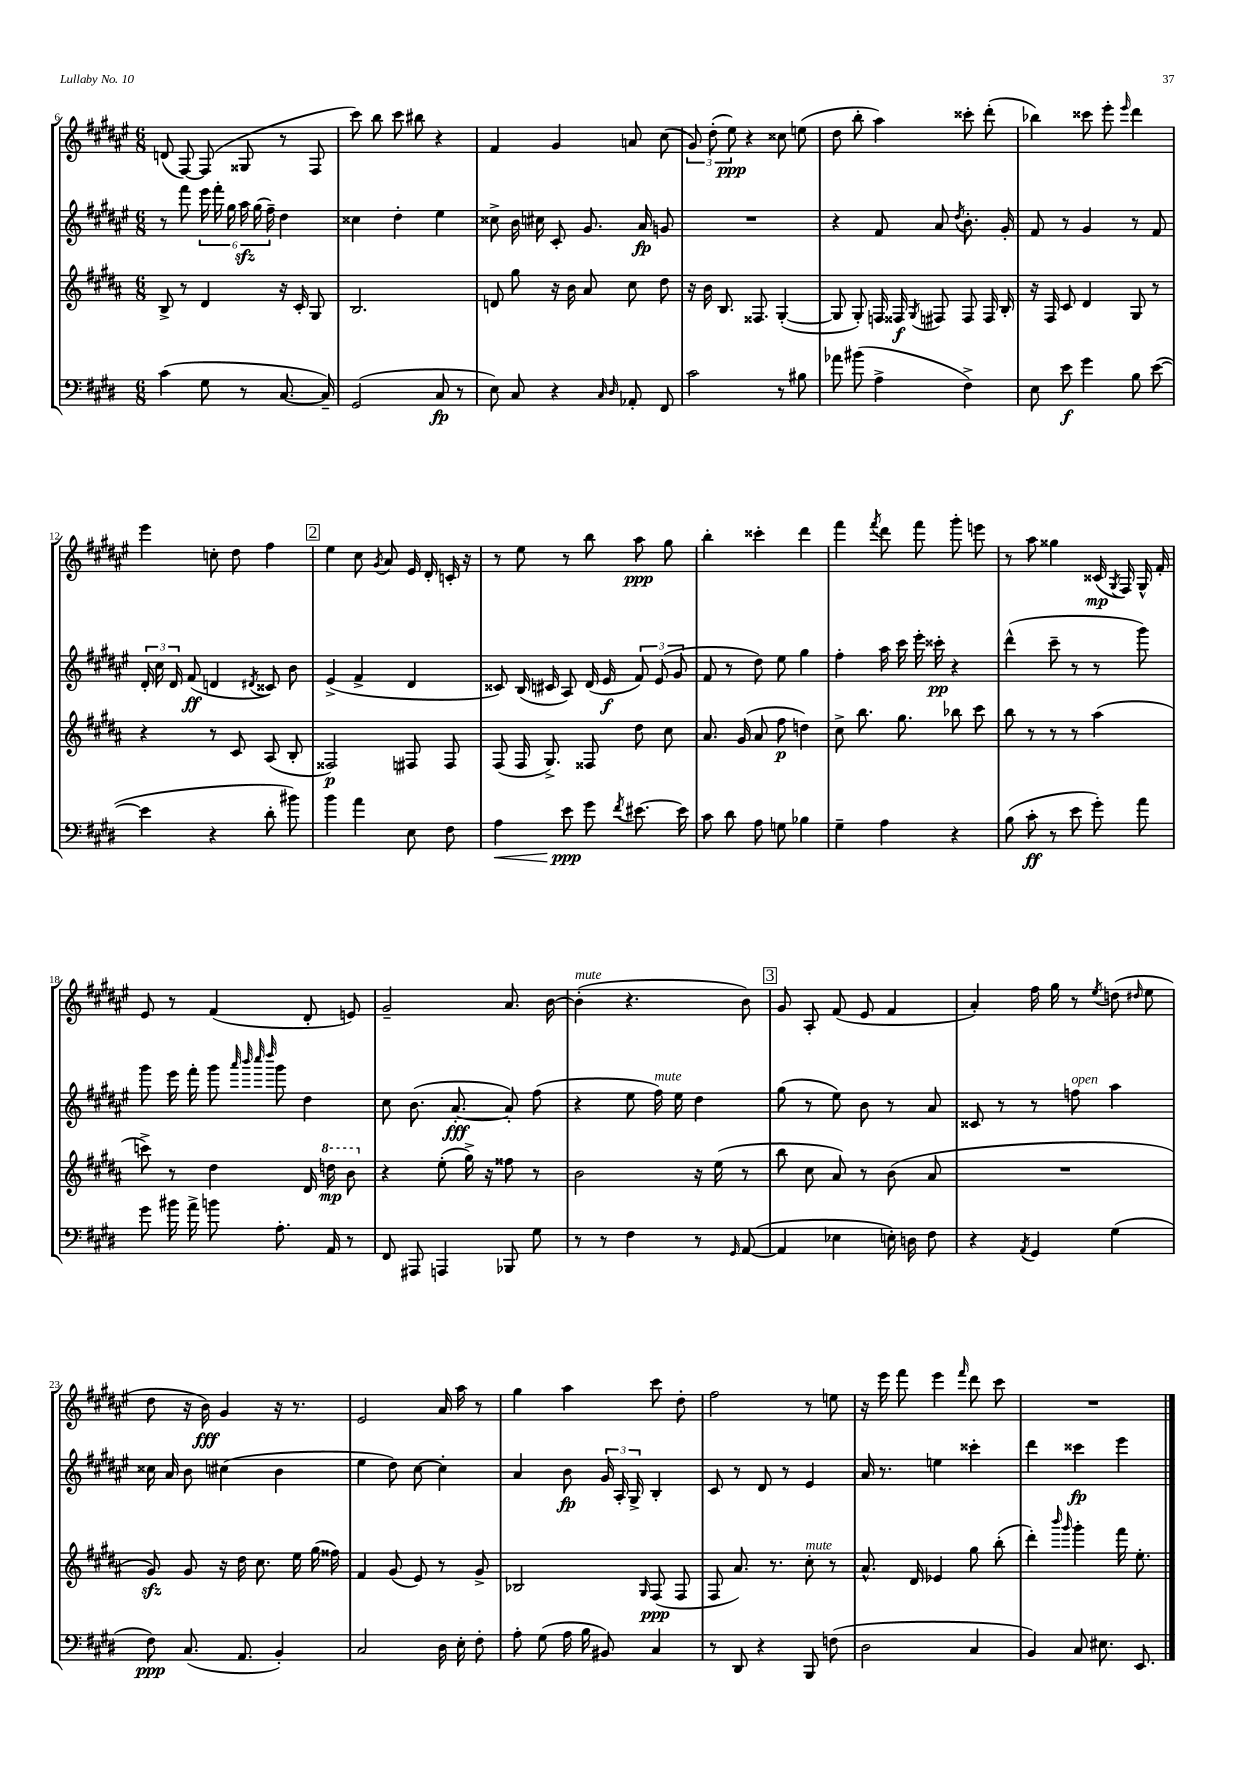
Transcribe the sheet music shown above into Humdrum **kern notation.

**kern	**kern	**kern	**kern
*staff4	*staff3	*staff2	*staff1
*clefF4	*clefG2	*clefG2	*clefG2
*k[f#c#g#d#]	*k[f#c#g#d#a#]	*k[f#c#g#d#a#e#]	*k[f#c#g#d#a#e#]
*M6/8	*M6/8	*M6/8	*M6/8
(4c#	8B^	8r	(8d
.	8r	8fff#	[8F#)
8G#	4d#	24eee#	(8F#]
.	.	24fff#'	.
.	.	24gg#	.
8r	.	24aa#	8G##
.	.	(24gg#	.
.	.	24ff#~)	.
[8.C#	16r	4dd#	8r
.	16c#'	.	.
.	8G#	.	8F#
16C#~])	.	.	.
=	=	=	=
(2GG#	2.B	4cc##	8ccc#)
.	.	.	8bb
.	.	4dd#'	8ccc#
.	.	.	8bb#
8C#	.	4ee#	4r
8r	.	.	.
=	=	=	=
8E)	8d	8cc##^	4f#
8C#	8gg#	16b	.
.	.	16cc#	.
4r	16r	8c#'	4g#
.	16b	.	.
.	8a#	8.g#	.
16qqC#	.	.	.
16qqD#	.	.	.
8AA-'	8cc#	.	8a
.	.	16a#	.
8FF#	8dd#	8g	(8cc#
=	=	=	=
2c#	16r	2.r	12g#)
.	16b	.	.
.	.	.	(12dd#'
.	8.B	.	.
.	.	.	12ee#)
.	.	.	4r
.	8.F##	.	.
8r	([4G#'	.	8cc##
8B#	.	.	(8ee
=	=	=	=
8a-	8G#]	4r	8dd#
(8b#	8G#')	.	8bb'
4A^	16F	8f#	4aa#)
.	16F##	.	.
.	8qG#	.	.
.	8F#	8a#	.
.	.	8qdd#	.
4F#^)	8F#	8.b'	8ccc##'
.	16F#	.	(8ddd#'
.	16B'	16g#'	.
=	=	=	=
8E	16r	8f#	4bb-)
.	16F#	.	.
8e	8c#	8r	.
4g#	4d#	4g#	8ccc##
.	.	.	8eee#'
.	.	.	16qqeee#
8B	8G#	8r	4ddd#
([8e	8r	8f#	.
=	=	=	=
4e]	4r	24d#'	4eee#
.	.	24cc#	.
.	.	24d#	.
.	.	(8f#	.
4r	8r	4d	8cc'
.	8c#	.	8dd#
.	.	8qd#	.
8d#'	(8A#	8c##)	4ff#
8b#)	8B'	8b	.
=	=	=	=
4b	2F##)	(4e#^	4ee#
4a	.	4f#^	8cc#
.	.	.	8qg#
.	.	.	8a#
8E	8F#	4d#	16e#
.	.	.	16d#'
8F#	8F#	.	16c'
.	.	.	16r
=	=	=	=
4A	(8F#	8c##)	8r
.	16F#	(16B	8ee#
.	8.G#^)	16c#	.
8e	.	8A#)	8r
8g#	8F##	(16d#	8bb
.	.	16e#	.
8qf#	.	.	.
[8.e#	8dd#	12f#)	8aa#
.	.	(12e#	.
.	8cc#	.	8gg#
.	.	12g#	.
16e#]	.	.	.
=	=	=	=
8c#	8.a#	8f#	4bb'
8d#	.	8r	.
.	(16g#	.	.
8A	8a#	8dd#)	4ccc##'
8G	8ff#	8ee#	.
4B-	4dd)	4gg#	4ddd#
=	=	=	=
4G#~	8cc#^	4ff#'	4fff#
.	8.bb	.	.
.	.	.	8qfff#
4A	.	16aa#	8ddd#
.	8.gg#	16ccc#	.
.	.	16eee#'	8fff#
.	.	16ccc##'	.
4r	8bb-	4r	8ggg#'
.	8ccc#	.	8eee
=	=	=	=
(8B	8bb	(4ddd#^^	8r
8c#'	8r	.	8aa#
8r	8r	8ccc#~	4gg##
8e	8r	8r	.
8g#')	(4aa#	8r	(16c##
.	.	.	8qG#
.	.	.	16F#)
8a	.	8ggg#)	16G#^^
.	.	.	16f#'
=	=	=	=
8g#	8ccc^)	8ggg#	8e#
16b#	8r	16eee#	8r
16a^	.	16fff#'	.
8b	4dd#	8ggg#	(4f#
.	.	32qqaaa#	.
.	.	32qqbbb	.
.	.	32qqcccc#	.
.	.	32qqdddd#	.
8.A'	.	8ggg#	.
.	16d#	4dd#	8d#'
16AA	16ddd	.	.
8r	8bb	.	8e)
=	=	=	=
8FF#	4r	8cc#	2g#~
8AAA#	.	(8.b	.
4AAA	(8ee'	.	.
.	.	[8.a#'	.
.	16gg#^)	.	.
.	16r	.	.
8BBB-	8ff##	8a#'])	8.a#
8G#	8r	(8ff#	.
.	.	.	[16b
=	=	=	=
8r	2b	4r	(4b']
8r	.	.	.
4F#	.	8ee#	4.r
.	.	16ff#)	.
.	.	16ee#	.
8r	16r	4dd#	.
.	(16ee	.	.
16qqGG#	.	.	.
([8AA	8r	.	8b)
=	=	=	=
4AA]	8bb	(8gg#	8g#
.	8cc#	8r	8A#'
4E-	8a#)	8ee#)	(8f#
.	8r	8b	8e#
16E')	(8b	8r	4f#
16D	.	.	.
8F#	8a#	8a#	.
=	=	=	=
4r	2.r	8c##	4a#')
.	.	8r	.
8qAA	.	.	.
4GG#	.	8r	16ff#
.	.	.	16gg#
.	.	8ff	8r
.	.	.	8qee#
(4G#	.	4aa#	(8dd
.	.	.	16qqdd#
.	.	.	8ee#
=	=	=	=
8F#)	8g#)	16cc##	8dd#
.	.	16a#	.
(8.C#	8g#	8b	16r
.	.	.	16b)
.	16r	(4cc#	4g#
8.AA	16dd#	.	.
.	8.cc#	.	.
4BB')	.	4b	16r
.	16ee	.	8.r
.	(16gg#	.	.
.	16ff##)	.	.
=	=	=	=
2C#	4f#	4ee#	2e#
.	(8g#	8dd#)	.
.	8e)	[8cc#	.
16D#	8r	4cc#']	16a#
16E'	.	.	16aa#
8F#'	8g#^	.	8r
=	=	=	=
8A'	2B-	4a#	4gg#
(8G#	.	.	.
16A	.	8b	4aa#
16B	.	.	.
8BB#)	.	24g#	.
.	.	24A#'	.
.	.	24G#^	.
.	16qqG#	.	.
4C#	(8F#	4B'	8ccc#
.	8F#	.	8dd#'
=	=	=	=
8r	8F#	8c#	2ff#
8DD#	8.a#)	8r	.
4r	.	8d#	.
.	8.r	.	.
.	.	8r	.
8BBB	8cc#'	4e#	8r
(8F	8r	.	8ee
=	=	=	=
2D#	8.a#^^	16a#	16r
.	.	8.r	16eee#
.	.	.	8fff#
.	16d#	.	.
.	4e-	4ee	4eee#
.	.	.	16qqfff#
4C#	8gg#	4ccc##'	8ddd#
.	(8bb'	.	8ccc#
=	=	=	=
4BB)	4ddd#')	4ddd#	2.r
.	16qqbbb	.	.
.	16qqggg#	.	.
8C#	4ggg#'	4ccc##	.
8.E#	.	.	.
.	16fff#	4eee#	.
8.EE	8.ee'	.	.
==	==	==	==
*-	*-	*-	*-
